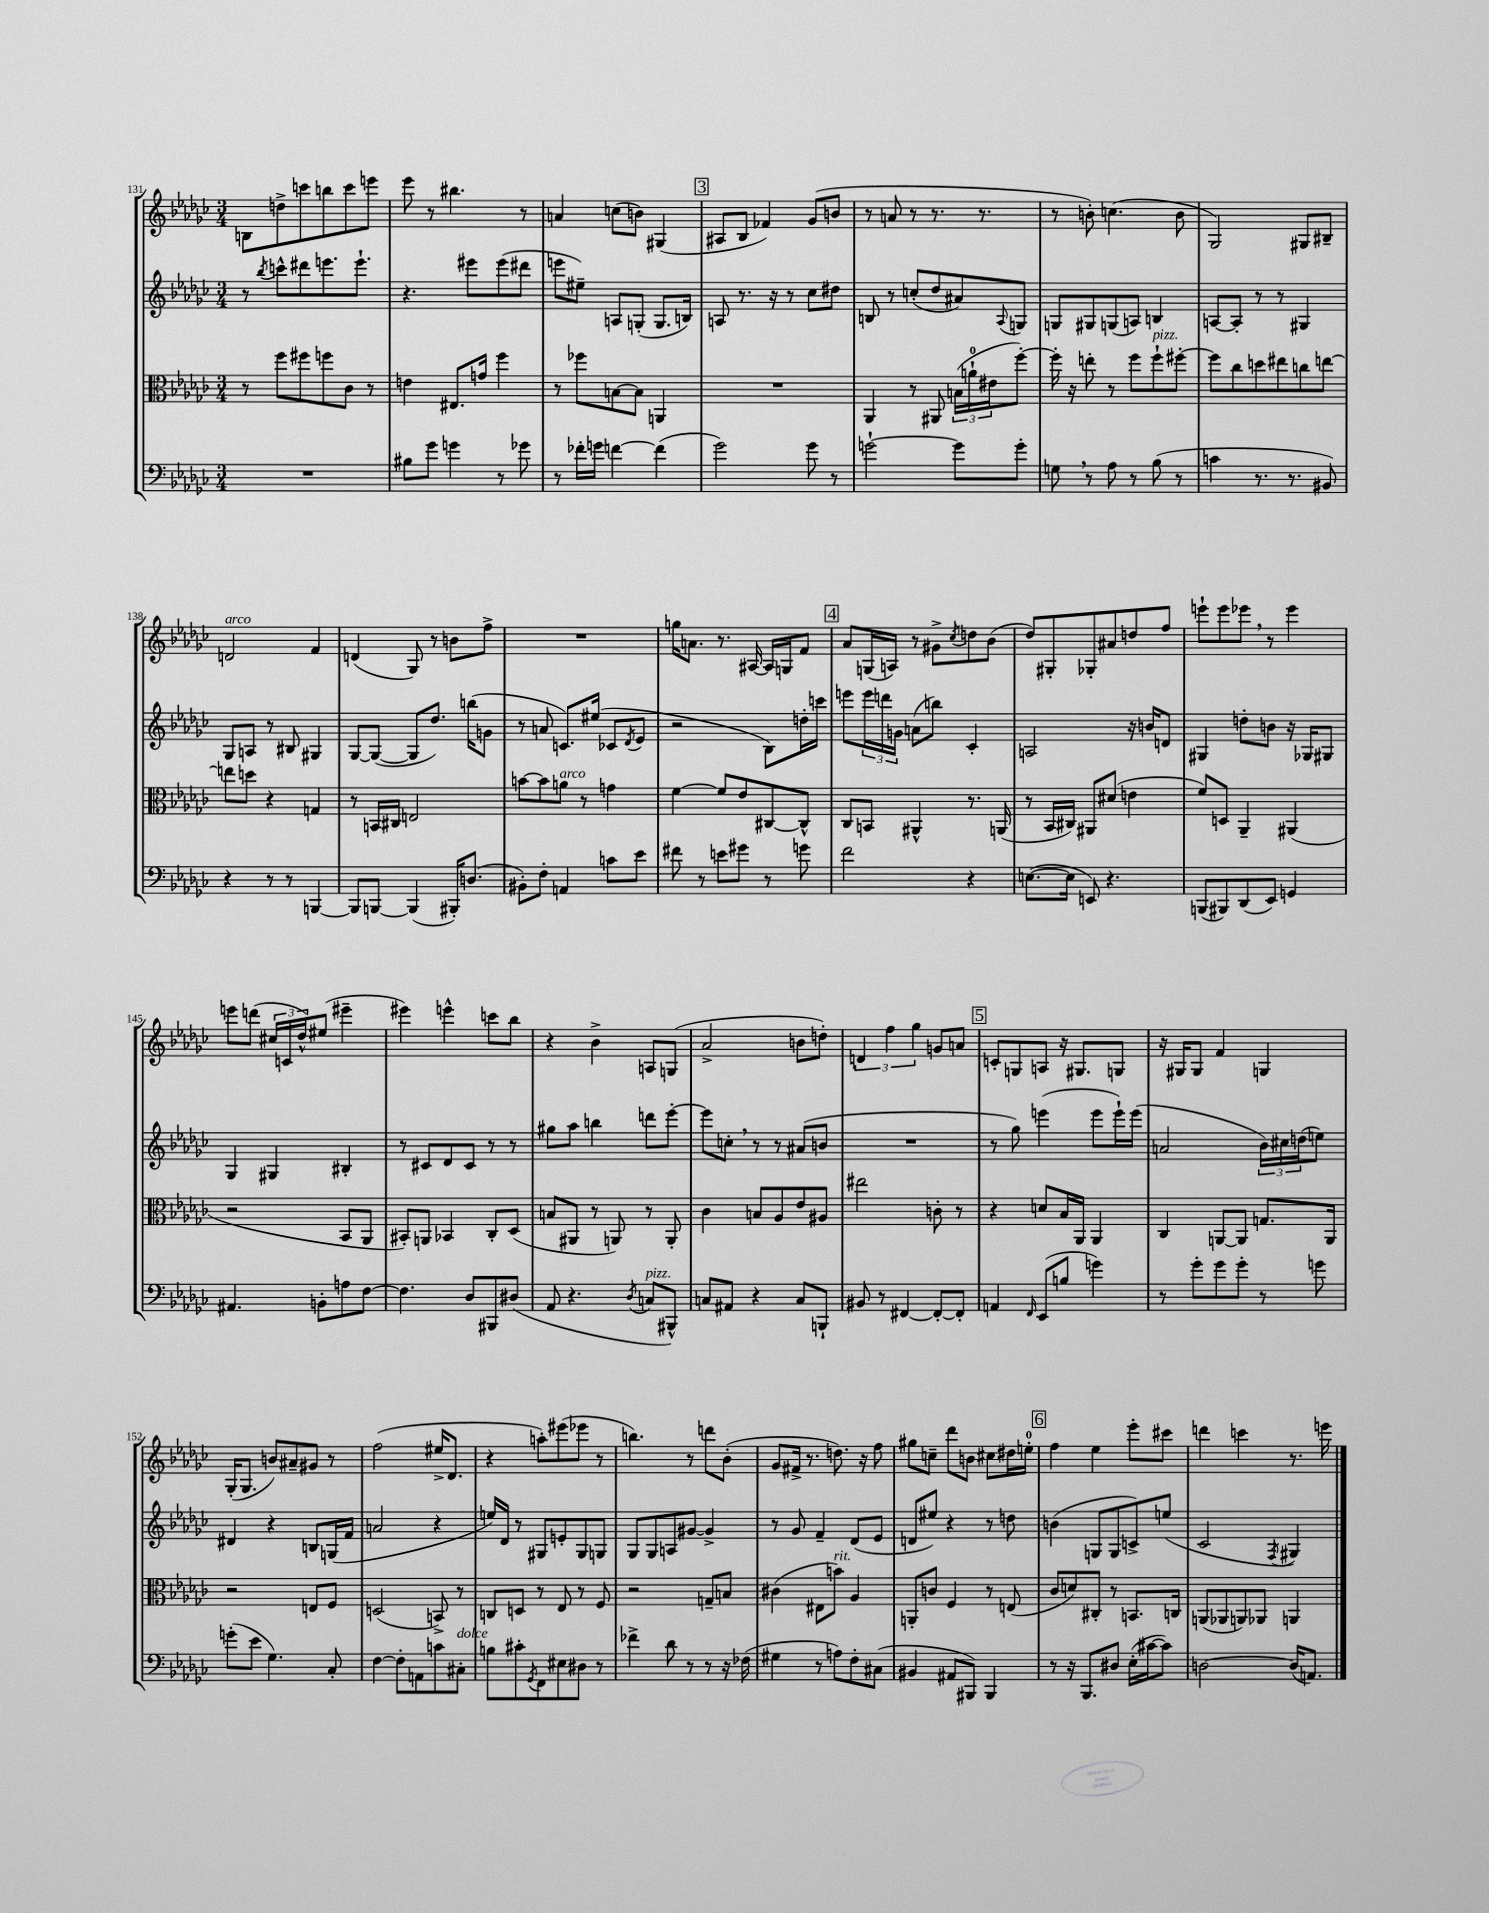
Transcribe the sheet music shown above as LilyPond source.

<<
\new StaffGroup <<
\new Staff = "s0" {
    \clef treble \key ges \major \numericTimeSignature \time 3/4
    b8 d''8-> c'''8 b''8 c'''8 e'''8 |
    ees'''8 r8 bis''4. r8 |
    a'4 c''8( b'8) gis4( |
    \mark \markup { \box "3" } ais8 bes8 fes'4) ges'8( b'8 |
    r8 a'8 r8 r8. r8. |
    r8 b'8-.) c''4.( b'8 |
    ges2) gis8 bis8-- |
    d'2^\markup { \italic "arco" } f'4 |
    d'4( ges8) r8 b'8 f''8-> |
    R2. |
    g''16 a'8. r8. ais16~ ais16 g16 f'8 |
    \mark \markup { \box "4" } aes'8 g16( a16) r8 gis'8-> \acciaccatura { ces''8 } d''8 bes'8( |
    des''8) gis8-. ges8-. ais'8 d''8 f''8 |
    e'''8-! e'''8 ees'''8 \breathe r8 ees'''4 |
    e'''8 d'''8( \tuplet 3/2 { cis''16 c'16 des''16-^) } eis''8( eis'''4-- |
    eis'''4) e'''4-^ c'''8 bes''8 |
    r4 bes'4-> a8 g8( |
    aes'2-> b'8 d''8-.) |
    \tuplet 3/2 { d'4 f''4 ges''4 } g'8 a'8 |
    \mark \markup { \box "5" } c'8-. g8 a8 r16 gis8. g8 |
    r16 gis16 gis8 f'4 g4 |
    ges16-.( ges8. b'8) ais'8-- gis'8 r8 |
    f''2( eis''16-> des'8. |
    r4 a''8-.) eis'''8( ees'''8 r8 |
    b''4.) r8 d'''8 bes'8-.( |
    ges'8 fis'16-> r8. d''8.) r16 f''8 |
    gis''8 c''8-- des'''8 b'8 cis''8 dis''16 e''16-0-. |
    \mark \markup { \box "6" } f''4 ees''4 ees'''8-. cis'''8 |
    d'''4 c'''4 r8. e'''16 \bar "|." |
}
\new Staff = "s1" {
    \clef treble \key ges \major \numericTimeSignature \time 3/4
    r8 \acciaccatura { bes''8 } c'''8-^ dis'''8 e'''8. e'''8.-! |
    r4. eis'''8 eis'''8( dis'''8 |
    e'''8 eis''8--) a8 g8-.( g8. b16) |
    \mark \markup { \box "3" } a8 r8. r16 r8 ces''8 dis''8 |
    b8 r8 c''8-.( des''8 ais'8) \appoggiatura { aes8 } g8 |
    g8 gis8 g8( a8) b4 |
    a8~ a8-. r8 r8 gis4 |
    ges8 a8 r8 bis8 gis4 |
    ges8~ ges8~( ges8 des''8.) b''16( g'8 |
    r8 a'8 c'8.) eis''16( ces'8 \acciaccatura { des'8 } ees'8 |
    r2 bes8) d''16-. c'''16 |
    \mark \markup { \box "4" } e'''8 \tuplet 3/2 { e'''16 d'''16 g'16 } a'8( b''8) ces'4-. |
    a2 r16 b'16 d'8 |
    gis4 d''8-. b'8 r16 ges16 gis8 |
    ges4 gis4 bis4-. |
    r8 cis'8 des'8 cis'8 r8 r8 |
    gis''8 aes''8 b''4 d'''8 ees'''8~-. |
    ees'''8 c''8-. \breathe r8 r8 ais'8( b'8 |
    R2. |
    \mark \markup { \box "5" } r8 ges''8) e'''4( e'''8 e'''16-!) e'''16( |
    a'2 \tuplet 3/2 { bes'16) cis''16 d''16( } e''8) |
    dis'4 r4 b8 g16( f'16 |
    a'2 r4 |
    e''16) des'16 r8 gis8 e'8-. gis8 g8 |
    ges8 ges8 a8 gis'8~ gis'4-> |
    r8 ges'8 f'4-- des'8( ees'8 |
    d'8 eis''8) r4 r8 d''8 |
    \mark \markup { \box "6" } b'4( g8 g8 c'8->) e''8( |
    ces'2 \acciaccatura { f8 } gis4) \bar "|." |
}
\new Staff = "s2" {
    \clef alto \key ges \major \numericTimeSignature \time 3/4
    r8 f''8 fis''8 f''8 ces'8 r8 |
    e'4 eis8. g'16 f''4 |
    r8 fes''8 b8~ b8 a,4 |
    \mark \markup { \box "3" } R2. |
    aes,4 r8 ais,8 \tuplet 3/2 { b16( a'16-0-! eis'16 } f''8~-.) |
    f''16-. r16 e''8-. r8 f''8 f''8-!^\markup { \italic "pizz." } fis''8~-. |
    fis''8 ces''8 d''8 eis''8 c''8 e''8~ |
    e''8 d''8 r4 g4 |
    r8 b,16 cis16 e2 |
    b'8~ b'8 a'8^\markup { \italic "arco" } r8 g'4 |
    f'4~ f'8 ees'8 cis8~ cis8-^ |
    \mark \markup { \box "4" } ces8 b,8 ais,4-^ r8. a,16( |
    r8 bes,16 cis16) ais,8 dis'8( e'4 |
    f'8) d8 aes,4-- ais,4( |
    r2 bes,8 aes,8 |
    bis,8-.) a,8 bes,4 ces8-. des8( |
    b8 ais,8 r8 a,8) r8 a,8-. |
    ces'4 b8 aes8 ees'8 ais8 |
    eis''2 c'8-. r8 |
    \mark \markup { \box "5" } r4 d'8 bes16 aes,16 aes,4 |
    ces4 a,8~ a,8 g8. a,16 |
    r2 e8 f8 |
    d2( b,8->) r8 |
    c8 d8 r8 ees8 r8 f8 |
    r2 g8-- b8 |
    cis'4( eis8 b'8^\markup { \italic "rit." }) aes4 |
    a,8-. c'8 f4 r8 e8( |
    \mark \markup { \box "6" } ces'8 d'8) cis8-. r8 b,8. c16 |
    a,8( aes,8 a,8) aes,8 a,4 \bar "|." |
}
\new Staff = "s3" {
    \clef bass \key ges \major \numericTimeSignature \time 3/4
    R2. |
    bis8 ges'8 g'4 r8 ges'8 |
    r8 fes'16-. g'16 f'4~ f'4( |
    \mark \markup { \box "3" } ges'2) ges'8 r8 |
    g'2~-! g'8 g'8-. |
    g8 \breathe r8 aes8 r8 bes8( r8 |
    c'4 r8. r8. bis,8) |
    r4 r8 r8 b,,4~ |
    b,,8 b,,8~ b,,4( bis,,16-.) d8.( |
    bis,8-.) f8-. a,4 c'8 ees'8 |
    fis'8 r8 e'8 gis'8 r8 g'8 |
    \mark \markup { \box "4" } f'2 r4 |
    e8.~( e16 e,8) r4. |
    b,,8( bis,,8) des,8( ees,8) g,4 |
    ais,4. b,8-. a8 f8~ |
    f4. des8 bis,,8 dis8( |
    aes,8 r4. \acciaccatura { des8 } c8^\markup { \italic "pizz." } bis,,8-^) |
    c8 ais,8 r4 c8 b,,8-! |
    bis,8 r8 fis,4~ fis,8~-. fis,8-. |
    \mark \markup { \box "5" } a,4 \grace { f,16 } ees,8( b8 g'4) |
    r8 ges'8-. ges'8 ges'8-. r8 g'8 |
    g'8-.( ees'8 ges4.) ces8-. |
    f4~ f8-. a,8 c'8 cis8-.^\markup { \italic "dolce" } |
    b8 cis'8-. \acciaccatura { ges,8 } f,8 eis8 dis8 r8 |
    fes'4-> des'8 r8 r8 r16 fes16( |
    gis4 r8 a8) f8-. cis8( |
    bis,4 ais,8 bis,,8) bis,,4 |
    \mark \markup { \box "6" } r8 r16 bes,,8. dis8 ees16-.( cis'16~ cis'8) |
    d2~ d16( a,8.) \bar "|." |
}
>>
>>
\layout { \context { \Score currentBarNumber = #131 } }
